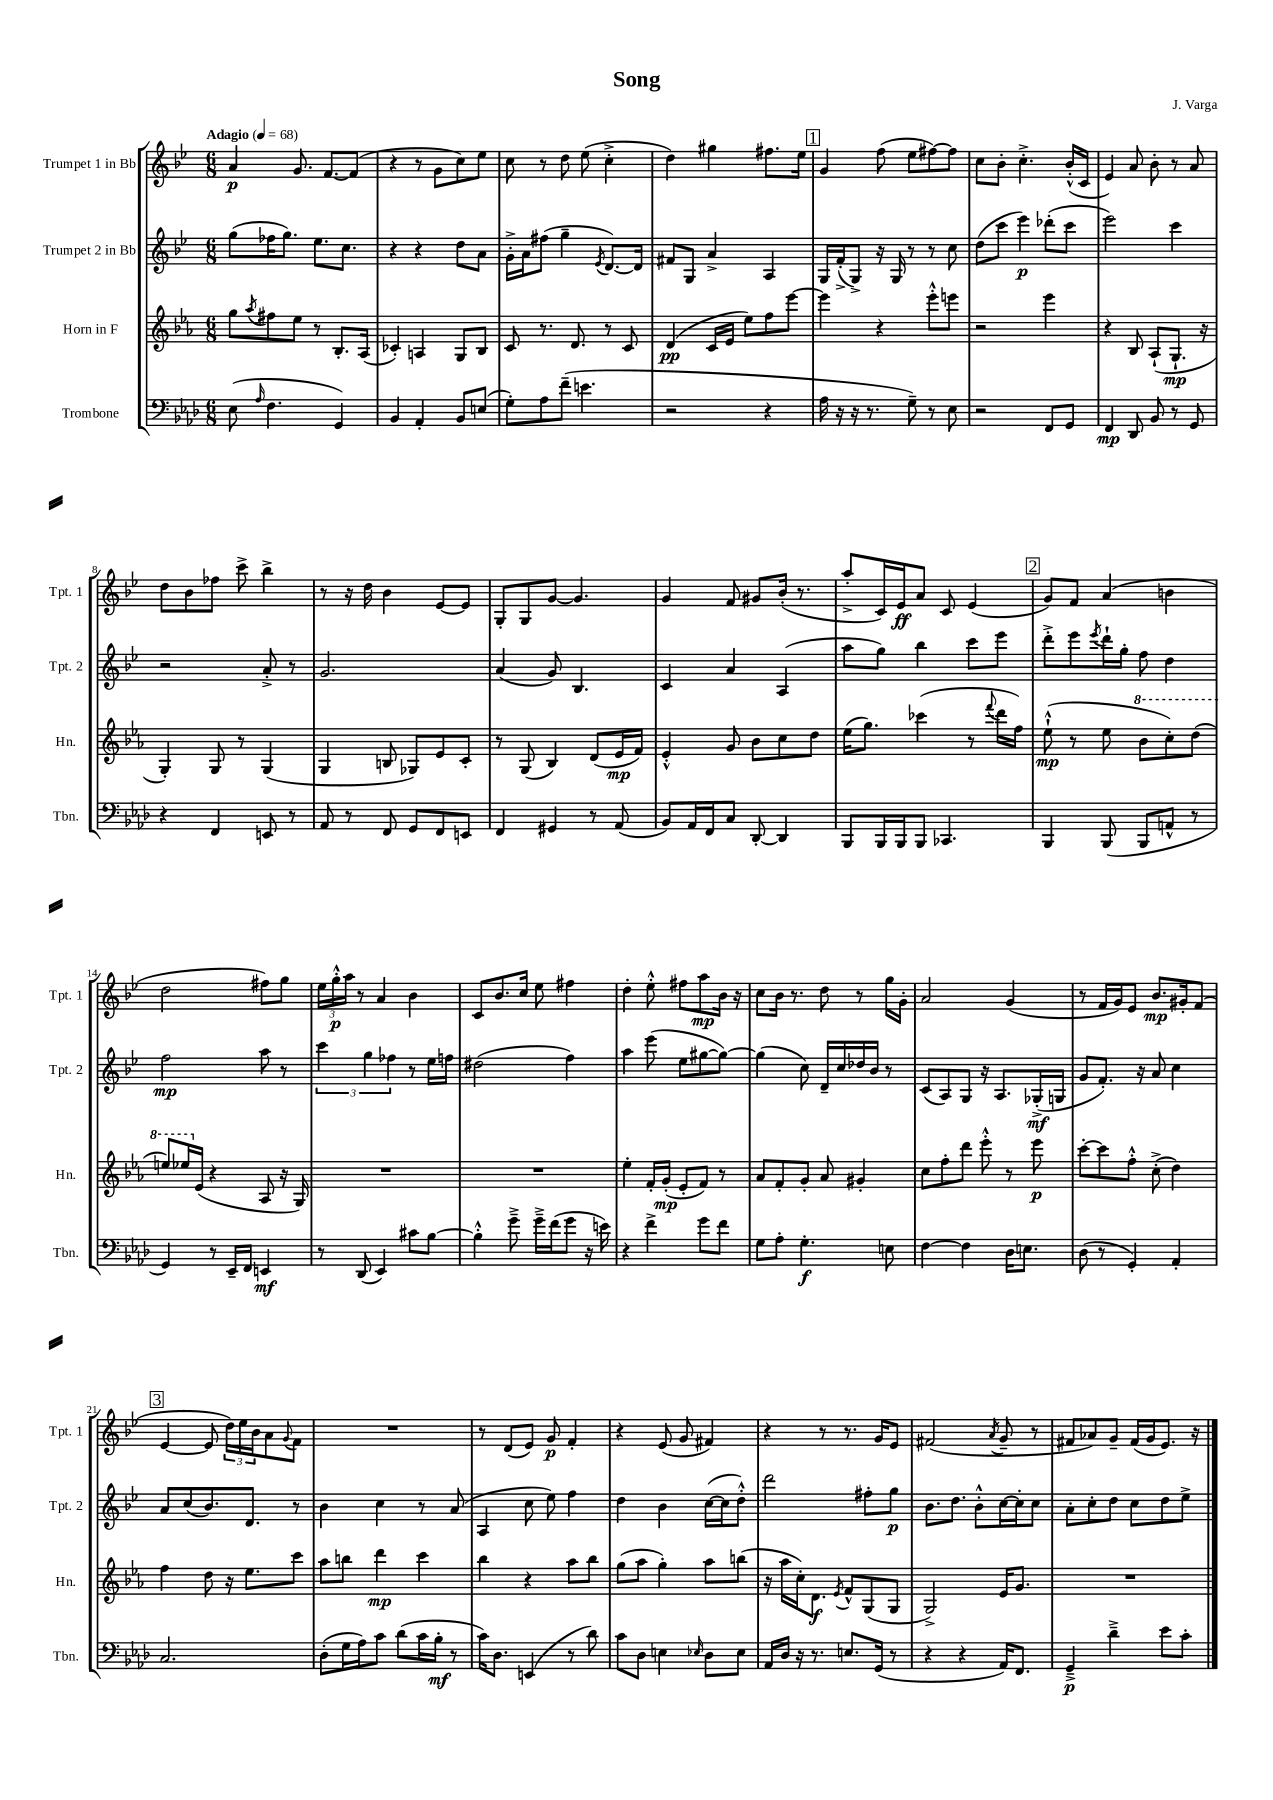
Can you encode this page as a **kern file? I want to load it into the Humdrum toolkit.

**kern	**kern	**kern	**kern
*staff4	*staff3	*staff2	*staff1
*clefF4	*clefG2	*clefG2	*clefG2
*k[b-e-a-d-]	*k[b-e-a-]	*k[b-e-]	*k[b-e-]
*M6/8	*M6/8	*M6/8	*M6/8
*MM68	*MM68	*MM68	*MM68
(8E-	8gg	(8gg	4a
16qqA-	8qaa-	.	.
4.F	8ff#	16ff-	.
.	.	8.gg)	.
.	8ee-	.	8.g
.	8r	8.ee-	.
.	.	.	[8.f
4GG)	8.B-'	.	.
.	.	8.cc	.
.	.	.	(8f]
.	(16A-	.	.
=	=	=	=
4BB-	4c-')	4r	4r
4AA-'	4A	4r	8r
.	.	.	8g
8BB-	8G	8dd	8cc)
(8E	8B-	8a	8ee-
=	=	=	=
8G')	8c	16g'^	8cc
.	.	16a	.
8A-	8.r	(8ff#	8r
(8f~	.	4gg~	8dd
.	8.d	.	.
4.e	.	.	(8ee-
.	.	8qe-	.
.	8r	[8.d)	4cc'^
.	8c	.	.
.	.	16d]	.
=	=	=	=
2r	(4d	8f#	4dd)
.	.	8G	.
.	16c	4a^	4gg#
.	16e-	.	.
.	8ee-)	.	.
4r	8ff	4A	8.ff#
.	[8eee-	.	.
.	.	.	16ee-
=	=	=	=
16A-	4eee-]	16G	4g
16r	.	(16f'^	.
16r	.	8G^)	.
8.r	.	.	.
.	4r	16r	(8ff
.	.	16G	.
8G~)	.	8r	8ee-
8r	8eee-'^^	8r	[8ff#)
8E-	8eee	8cc	8ff#]
=	=	=	=
2r	2r	(8dd	8cc
.	.	8ccc	8b-'
.	.	4eee-)	4.cc'^
8FF	4eee-	(8ddd-'	.
8GG	.	8ccc	(16b-'^^
.	.	.	16c
=	=	=	=
4FF	4r	2eee-)	4e-)
8DD-	8B-	.	8a
8BB-	(8A-`	.	8b-'
8r	8.G`	4ccc	8r
8GG	.	.	8a
.	16r	.	.
=	=	=	=
4r	4G')	2r	8dd
.	.	.	8b-
4FF	8G	.	8ff-
.	8r	.	8ccc^
8EE	(4G	8a'^	4bb-^
8r	.	8r	.
=	=	=	=
8AA-	4G	2.g	8r
8r	.	.	16r
.	.	.	16dd
8FF	8B	.	4b-
8GG	8G-)	.	.
8FF	8e-	.	[8e-
8EE	8c'	.	8e-]
=	=	=	=
4FF	8r	(4a	8G'
.	(8G	.	8G
4GG#	4B-)	8g)	[8g
.	.	4.B-	4.g]
8r	(8d	.	.
(8AA-	16e-	.	.
.	16f)	.	.
=	=	=	=
8BB-)	4e-'^^	4c	4g
16AA-	.	.	.
16FF	.	.	.
8C	8g	4a	8f
[8DD-'	8b-	.	8g#
4DD-]	8cc	(4A	(16b-'
.	.	.	8.r
.	8dd	.	.
=	=	=	=
8BBB-	(16ee-	8aa	8aa'^
.	8.gg)	.	.
16BBB-	.	8gg)	16c)
16BBB-	.	.	16e-
8BBB-	(4ccc-	4bb-	8a
4.CC-	.	.	8c
.	8r	8ccc	(4e-
.	8qqfff	.	.
.	16ddd	8eee-	.
.	16ff)	.	.
=	=	=	=
4BBB-	(8ee-`^^	8ddd'^	8g)
.	8r	8eee-	8f
.	.	8qeee-	.
(8BBB-	8ee-	16ddd`	(4a
.	.	16gg'	.
8BBB-	8bb-	8ff	.
8AA^^	8ccc')	4dd	4b
8r	(8ddd	.	.
=	=	=	=
4GG)	8eee)	2ff	2dd
.	16eee-	.	.
.	(16e-	.	.
8r	4r	.	.
16EE-~	.	.	.
16FF	.	.	.
4EE	8A-	8aa	8ff#)
.	16r	8r	8gg
.	16G)	.	.
=	=	=	=
8r	2.r	6ccc	24ee-
.	.	.	24gg'^^
.	.	.	24aa
(8DD-	.	.	8r
.	.	6gg	.
4EE-)	.	.	4a
.	.	6ff-	.
8c#	.	8r	4b-
[8B-	.	16ee-	.
.	.	16ff	.
=	=	=	=
4B-'^^]	2.r	(2dd#	8c
.	.	.	8.b-
8g~^	.	.	.
.	.	.	16cc
16g~^	.	.	8ee-
(16f	.	.	.
8g	.	4ff)	4ff#
16r	.	.	.
16e)	.	.	.
=	=	=	=
4r	4ee-'	4aa	4dd'
4f^	16f'	(8eee-	8ee-'^^
.	(16g'	.	.
.	8e-'	8ee-	8ff#
8g	8f)	[8gg#	8aa
8f	8r	8gg#_)	16b-
.	.	.	16r
=	=	=	=
8G	8a-	(4gg#]	8cc
8A-'	8f'	.	16b-
.	.	.	8.r
4.G'	8g'	8cc)	.
.	8a-	16d~	8dd
.	.	16cc	.
.	4g#'	16dd-	8r
.	.	16b-	.
8E	.	8r	16gg
.	.	.	16g'
=	=	=	=
[4F	8cc	(8c	2a
.	8ff'	8A)	.
4F]	8ddd	8G	.
.	8eee-'^^	16r	.
.	.	8.A	.
16D-	8r	.	(4g
8.E	.	.	.
.	8eee-	(16G-'^	.
.	.	16G	.
=	=	=	=
(8D-	[8ccc'	8g	8r
8r	8ccc]	8.f')	16f
.	.	.	16g)
4GG')	8ff'^^	.	8e-
.	.	16r	.
.	(8cc'^	8a	8.b-
4AA-'	4dd)	4cc	.
.	.	.	16g#'
.	.	.	(8f
=	=	=	=
2.C	4ff	8a	[4e-
.	.	(8cc	.
.	8dd	8.b-)	8e-]
.	16r	.	24dd)
.	.	.	24ee-
.	8.ee-	8.d	.
.	.	.	24b-
.	.	.	8a
.	.	.	8qqg
.	8ccc	8r	8f
=	=	=	=
(8D-'	8aa-	4b-	2.r
16G	8bb	.	.
16A-)	.	.	.
8c	4ddd	4cc	.
(8d-	.	.	.
16c	4ccc	8r	.
16B-'	.	.	.
8r	.	(8a	.
=	=	=	=
16c)	4bb-	4A	8r
8.D-	.	.	.
.	.	.	(8d
(4EE	4r	8cc	8e-)
.	.	8ee-)	8g
8r	8aa-	4ff	4f'
8d-)	8bb-	.	.
=	=	=	=
8c	(8gg	4dd	4r
8D-	8aa-	.	.
4E	4gg')	4b-	(8e-
.	.	.	8g
16qqE-	.	.	.
8D-	8aa-	([16cc	4f#)
.	.	16cc]	.
8E-	(8bb	8dd'^^)	.
=	=	=	=
16AA-	16r	2ddd	4r
16D-	16aa-	.	.
16r	16cc')	.	.
8.r	8.d	.	.
.	.	.	8r
.	8qe-	.	.
8.E	8f^^	.	8.r
.	(8G	8ff#'	.
(16GG	.	.	16g
8r	8G	8gg	8e-
=	=	=	=
4r	2G^)	8.b-	(2f#
.	.	8.dd	.
4r	.	.	.
.	.	8b-'^^	.
.	.	.	8qa
16AA-)	16e-	[16cc	8g~
8.FF	8.g	16cc']	.
.	.	8cc	8r
=	=	=	=
4GG~^	2.r	8a'	8f#
.	.	8cc'	8a-)
4d-~^	.	8dd	8g~
.	.	8cc	(16f#
.	.	.	16g
8e-	.	8dd	8.e-)
8c'	.	8ee-^	.
.	.	.	16r
==	==	==	==
*-	*-	*-	*-
